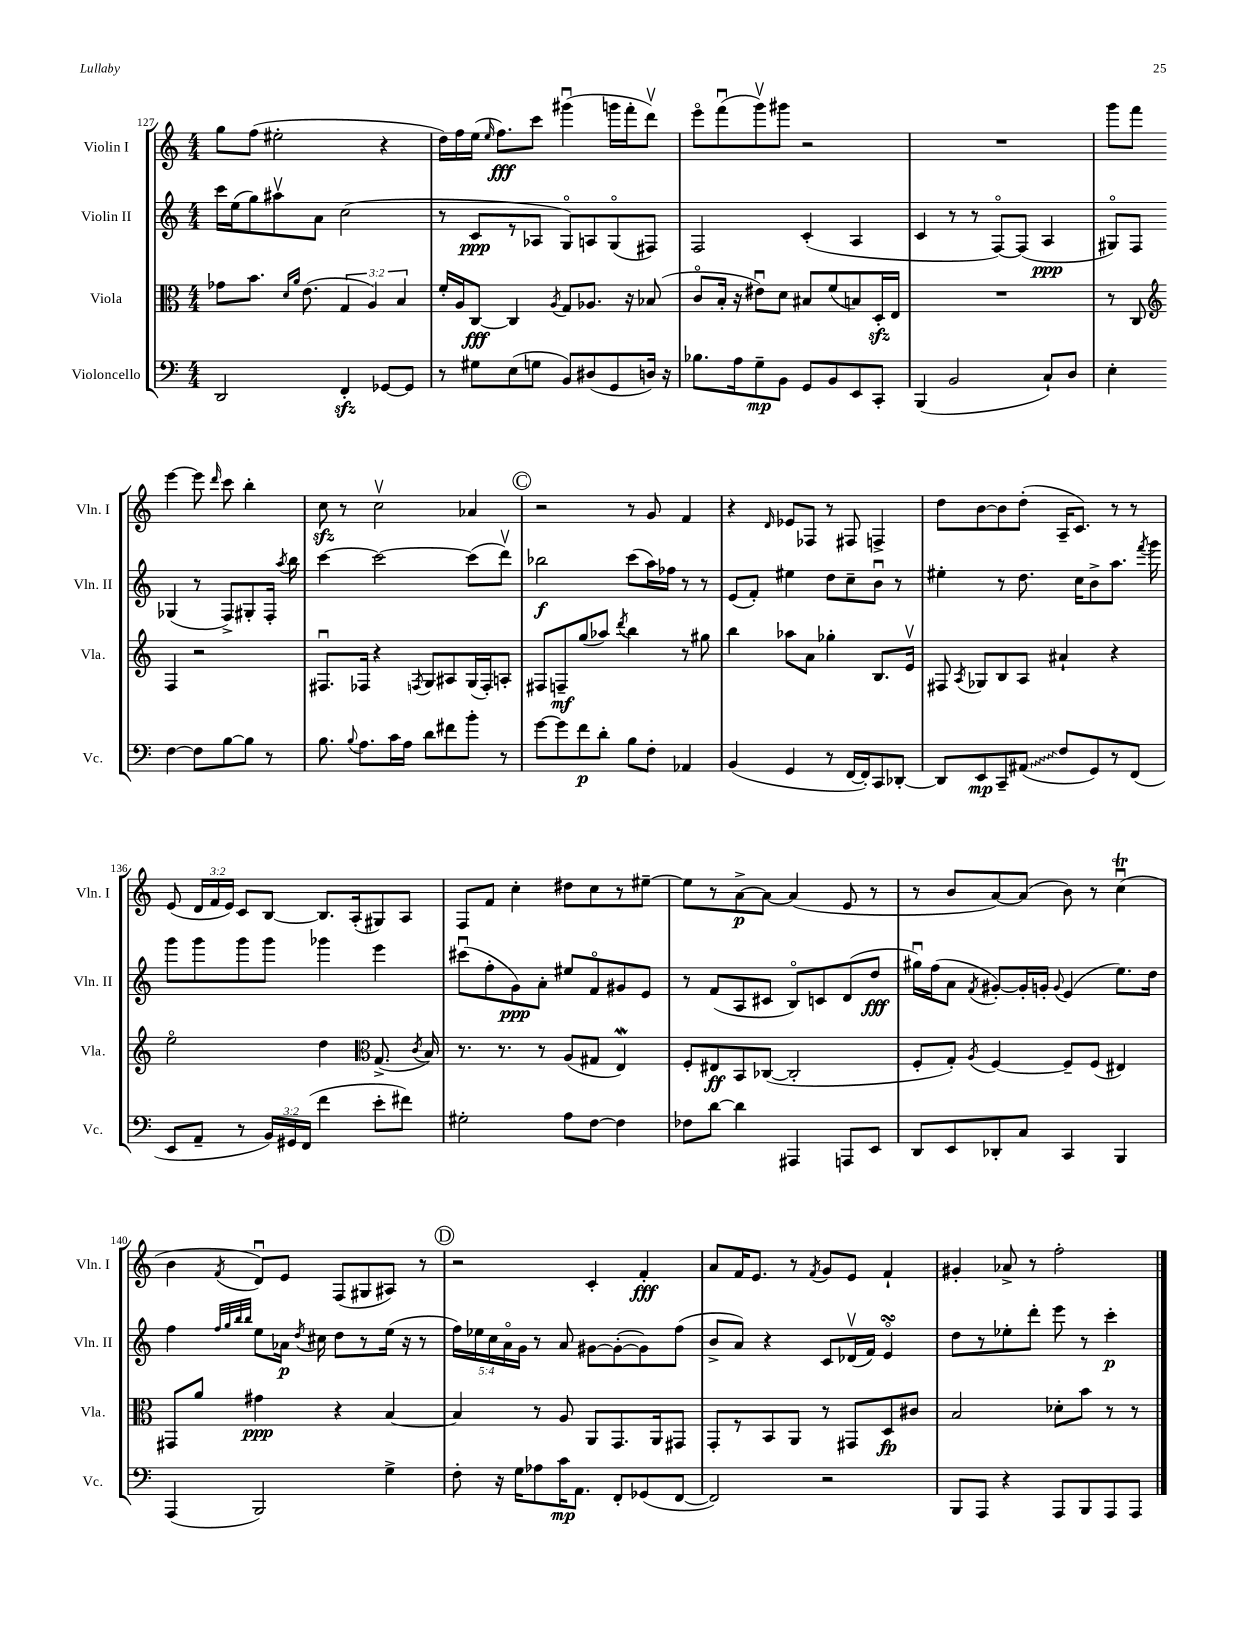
<<
\new StaffGroup <<
\new Staff = "s0" \with { instrumentName = "Violin I" shortInstrumentName = "Vln. I" } {
    \clef treble \key c \major \numericTimeSignature \time 4/4 \override Staff.TupletNumber.text = #tuplet-number::calc-fraction-text
    \autoBeamOff g''8[ f''8]( eis''2-. r4 |
    d''16[) f''16 e''16]( \grace { e''16 } f''8.[\fff) c'''8] gis'''4\downbow( g'''16[ f'''16-. d'''8]\upbow) |
    e'''8[\flageolet f'''8\downbow( g'''8\upbow) gis'''8] r2 |
    R1 |
    g'''8[ f'''8] e'''4~ e'''8 \grace { d'''16 } c'''8 b''4-. |
    c''8\sfz r8 c''2\upbow aes'4 |
    \mark \markup { \circle "C" } r2 r8 g'8 f'4 |
    r4 \grace { d'16 } ees'8[ fes8] r8 fis8 f4-> |
    d''8[ b'8~ b'8 d''8]-.( a16[-- c'8.]) r8 r8 |
    e'8( \tuplet 3/2 { d'16[ f'16 e'16]) } c'8[ b8]~ b8.[ a16-.( gis8) a8] |
    f8[ f'8] c''4-. dis''8[ c''8 r8 eis''8]~-- |
    eis''8[ r8 a'8~->\p a'8]~ a'4( e'8 r8 |
    r8 b'8[ a'8~) a'8]( b'8) r8 c''4\downbow\trill( |
    b'4 \acciaccatura { f'8 } d'8[\downbow) e'8] f8[( gis8 ais8]) r8 |
    \mark \markup { \circle "D" } r2 c'4-. f'4-.\fff |
    a'8[ f'16 e'8.] r8 \acciaccatura { f'8 } g'8[ e'8] f'4-! |
    gis'4-. aes'8-> r8 f''2-. \bar "|." |
}
\new Staff = "s1" \with { instrumentName = "Violin II" shortInstrumentName = "Vln. II" } {
    \clef treble \key c \major \numericTimeSignature \time 4/4 \override Staff.TupletNumber.text = #tuplet-number::calc-fraction-text
    \autoBeamOff c'''16[ e''16( g''8) ais''8\upbow a'8] c''2( |
    r8 c'8[\ppp r8 aes8] g8[\flageolet) a8 g8\flageolet( fis8]) |
    f2 c'4-.( a4 |
    c'4 r8 r8 f8[~\flageolet) f8]( a4\ppp |
    gis8[\flageolet) f8] ges4( r8 f8[->) gis8-. f16]-. \acciaccatura { a''8 } b''16 |
    c'''4~ c'''2~ c'''8[( d'''8]\upbow) |
    \mark \markup { \circle "C" } bes''2\f c'''8[( a''16) fes''16] r8 r8 |
    e'8[( f'8]-.) eis''4 d''8[ c''8-- b'8]\downbow r8 |
    eis''4-. r8 d''8. c''16[ b'8-> a''8.] \acciaccatura { f'''8 } g'''16 |
    g'''8[ g'''8 g'''8 g'''8] ges'''4 e'''4 |
    cis'''8[\downbow( f''8-. g'8\ppp) a'8]-. eis''8[ f'8\flageolet gis'8 e'8] |
    r8 f'8[( a8 cis'8] b8[\flageolet) c'8 d'8( d''8]\fff |
    gis''16[\downbow) f''16( a'8] \acciaccatura { f'8 } gis'8[~-.) gis'16-. g'16]-. \appoggiatura { g'8 } e'4( e''8.[) d''16] |
    f''4 \grace { f''32[ g''32 b''32 b''32] } e''8[ aes'16]\p \acciaccatura { d''8 } cis''16 d''8[ r8 e''16]( r16 r8 |
    \mark \markup { \circle "D" } \tuplet 5/4 { f''16[) ees''16 c''16 a'16\flageolet g'16] } r8 a'8 gis'8[~ gis'8~-.( gis'8) f''8]( |
    b'8[-> a'8]) r4 c'8[ des'16\upbow( f'16]) e'4\flageolet\turn |
    d''8[ r8 ees''8-. d'''8]-. e'''8 r8 c'''4-.\p \bar "|." |
}
\new Staff = "s2" \with { instrumentName = "Viola" shortInstrumentName = "Vla." } {
    \clef alto \key c \major \numericTimeSignature \time 4/4 \override Staff.TupletNumber.text = #tuplet-number::calc-fraction-text
    \autoBeamOff ges'8[ b'8.] \grace { d'16[ a'16] } e'8.( \tuplet 3/2 { g4 a4) b4 } |
    f'16[-. a16 c8]~\fff c4 \acciaccatura { a8 } g8[ aes8.] r16 bes8( |
    c'8[\flageolet b16]-. r16 eis'8[\downbow) d'8] bis8[ f'8( b8) d16-.\sfz e16] |
    R1 |
    r8 c8 \clef treble f4 r2 |
    fis8.[\downbow fes16] r4 \acciaccatura { f8 } g8[ ais8 g16( f16-.) a8]-. |
    \mark \markup { \circle "C" } fis8[ f8--\mf g''8( aes''8]) \acciaccatura { d'''8 } b''4 r8 gis''8 |
    b''4 aes''8[ a'8] ges''4-. b8.[ e'16]\upbow |
    fis8 \acciaccatura { a8 } ges8[ b8 a8] ais'4-! r4 |
    e''2\flageolet d''4 \clef alto g8.->( \acciaccatura { c'8 } b16) |
    r8. r8. r8 a8[( gis8] e4\mordent) |
    f8[-. eis8\ff b,8 ces8]~( ces2-. |
    f8[-. g8]-.) \acciaccatura { a8 } f4~ f8[-- f8]( eis4) |
    gis,8[ a'8] gis'4\ppp r4 b4~ |
    \mark \markup { \circle "D" } b4 r8 a8 a,8[ g,8. a,16 gis,8] |
    g,8[-. r8 b,8 a,8] r8 gis,8[ d8\fp cis'8] |
    b2 des'8[-. b'8] r8 r8 \bar "|." |
}
\new Staff = "s3" \with { instrumentName = "Violoncello" shortInstrumentName = "Vc." } {
    \clef bass \key c \major \numericTimeSignature \time 4/4 \override Staff.TupletNumber.text = #tuplet-number::calc-fraction-text
    \autoBeamOff d,2 f,4-.\sfz ges,8[~ ges,8] |
    r8 gis8[ e8( g8] b,8[) dis8( g,8 d16]) r16 |
    bes8.[ a16 g8--\mp b,8] g,8[ b,8 e,8 c,8]-. |
    b,,4( b,2 c8[-!) d8] |
    e4-. f4~ f8[ b8~ b8] r8 |
    b8. \appoggiatura { b8 } a8.[ c'16 a16] d'8[ fis'8 b'8]-. r8 |
    \mark \markup { \circle "C" } g'8[~ g'8 f'8\p d'8]-. b8[ f8]-. aes,4 |
    b,4( g,4 r8 f,16[~ f,16-.) c,8 des,8]~-. |
    des,8[ e,8\mp c,8-- \once \override Glissando.style = #'zigzag ais,8]\glissando( f8[ g,8) r8 f,8]( |
    e,8[ a,8]-- r8 \tuplet 3/2 { b,16[) gis,16 f,16]( } f'4 e'8[-. fis'8]) |
    gis2-. a8[ f8]~ f4 |
    fes8[ d'8]~ d'4 ais,,4 a,,8[ e,8] |
    d,8[ e,8 des,8-. c8] c,4 b,,4 |
    a,,4( b,,2) g4-> |
    \mark \markup { \circle "D" } f8-. r16 g16[ aes8 c'16\mp a,8.] f,8[-. ges,8( f,8]~ |
    f,2) r2 |
    b,,8[ a,,8] r4 a,,8[ b,,8 a,,8 a,,8] \bar "|." |
}
>>
>>
\layout { \context { \Score currentBarNumber = #127 } }
